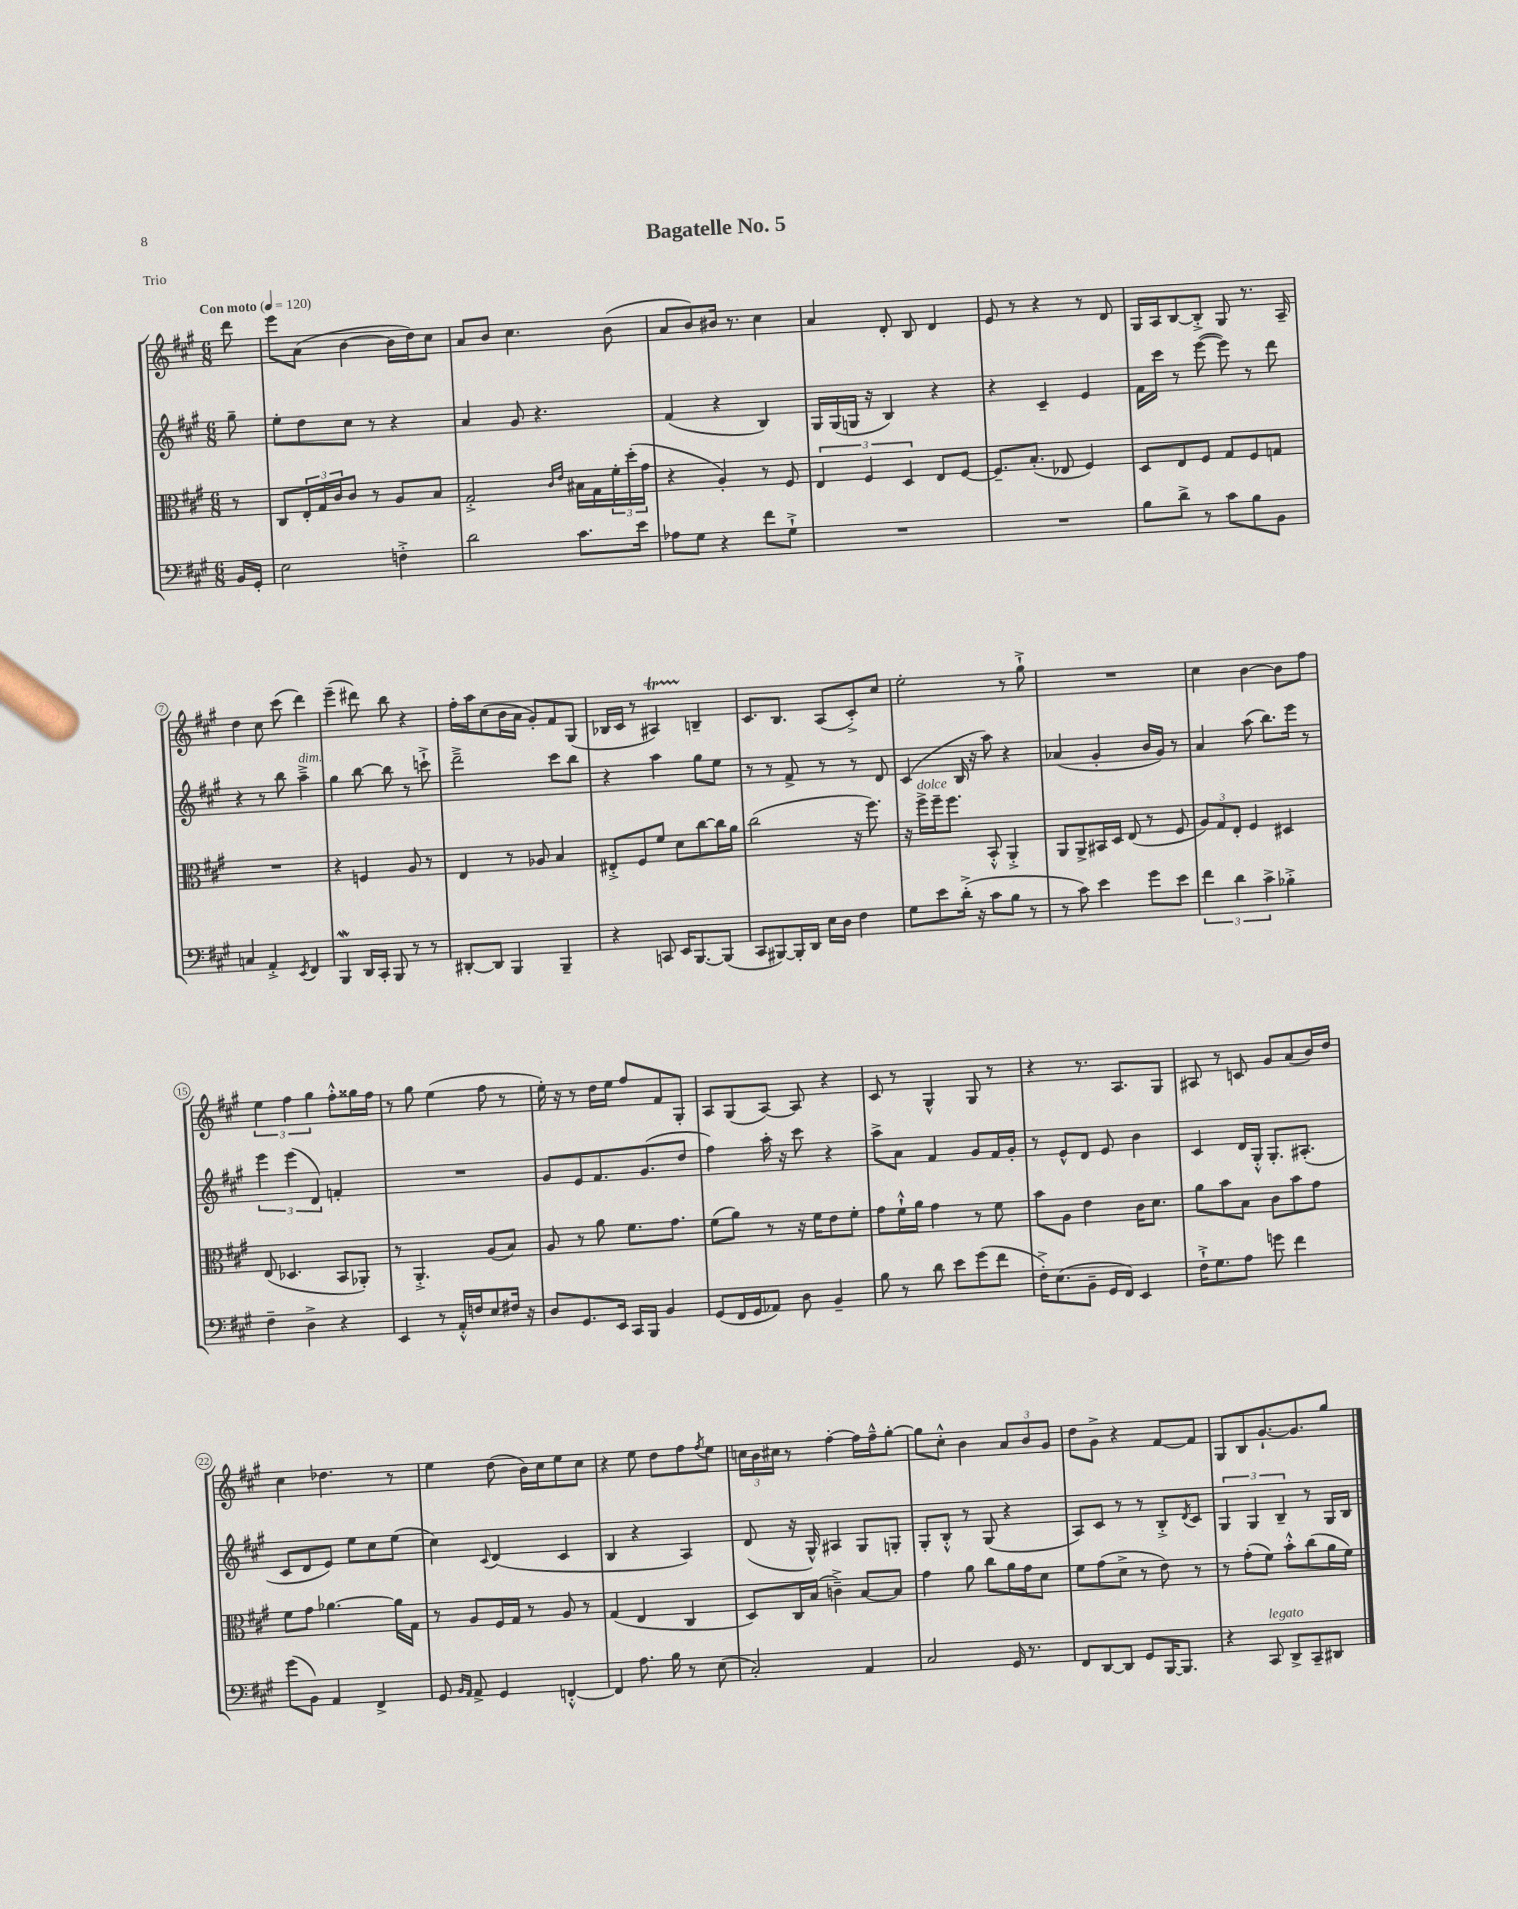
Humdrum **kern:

**kern	**kern	**kern	**kern
*staff4	*staff3	*staff2	*staff1
*clefF4	*clefC3	*clefG2	*clefG2
*k[f#c#g#]	*k[f#c#g#]	*k[f#c#g#]	*k[f#c#g#]
*M6/8	*M6/8	*M6/8	*M6/8
*MM120	*MM120	*MM120	*MM120
16BB	8r	8gg#~	8ddd
16GG#'	.	.	.
=	=	=	=
2E	8C#	8ee'	8eee
.	24E'	8dd	(8a
.	24G#	.	.
.	24c#	.	.
.	8c#	8cc#	[4b
.	8r	8r	.
4F'^	8A	4r	16b]
.	.	.	16dd)
.	8B	.	8cc#
=	=	=	=
2d	2G#'^	4a	8a
.	.	.	8b
.	.	8g#	4.cc#
.	.	4.r	.
.	16qqc#	.	.
.	16qqe	.	.
8.c#	16B#	.	.
.	16G#	.	.
.	24f#'	.	(8b
.	(24dd'	.	.
16e	.	.	.
.	24g#	.	.
=	=	=	=
8A-	4r	(4f#	8a
8G#	.	.	8b)
4r	4A')	4r	16b#
.	.	.	8.r
8f#	8r	4B)	4cc#
8G#`^	8F#	.	.
=	=	=	=
2.r	6E	16G#	4a
.	.	(16G#	.
.	.	16G	.
.	6F#	.	.
.	.	16r	.
.	.	4B)	8d'
.	6D	.	.
.	.	.	8B
.	8E	4r	4d
.	[8F#	.	.
=	=	=	=
2.r	8.F#~]	4r	8e
.	.	.	8r
.	(8.B'	.	.
.	.	4c#~	4r
.	8E-	.	.
.	4F#)	4e	8r
.	.	.	8d
=	=	=	=
8B	8D	16f#	16G#
.	.	16ccc#	16A
8d^	8E	8r	[8B
8r	8F#	([8eee	8B'^]
8c#	8G#	8eee])	8G#
8B	8F#	8r	8.r
8BB	8G	8ddd	.
.	.	.	16A~
=	=	=	=
4C	2.r	4r	4dd
4AA'^	.	8r	8cc#
.	.	8bb	(8ccc#
8qEE	.	.	.
4FF#	.	4aa~^	4ddd)
=	=	=	=
4BBB	4r	4gg#	(4eee~
16DD	4F	[8bb	8ddd#)
16CC#'	.	.	.
8BBB	.	8bb]	8bb
8r	8A	8r	4r
8r	8r	8ccc`^	.
=	=	=	=
[8DD#'	4E	2ddd~^	16ff#'
.	.	.	16aa
8DD#]	.	.	(8cc#
4BBB	8r	.	16b
.	.	.	16a
.	8A-	.	8g#')
4BBB~	4B	8ccc#	8f#
.	.	8bb	(8G#
=	=	=	=
4r	8E#'^	4r	16B-
.	.	.	16c#
.	8F#	.	8r
8CC	8f#	4aa	4A#)
16EE	8d	.	.
[8.BBB	.	.	.
.	[8cc#	8gg#	4B~
(8BBB]	16cc#]	8ee	.
.	16a	.	.
=	=	=	=
8CC#	(2cc#	8r	8.c#
[8BBB#)	.	8r	.
.	.	.	8.B
16BBB#']	.	8f#^	.
16DD	.	.	.
16E	.	8r	(8A
16D	.	.	.
4F#	16r	8r	8c#'^)
.	8.ff#)	.	.
.	.	8d	8cc#
=	=	=	=
8G#	16r	(4c#	2ee'
.	16ff#^	.	.
8e	16ff#~	.	.
.	8.ff#	.	.
(16d'^	.	16B	.
16r	.	16r	.
8c#	8BB'^^	8aa)	.
8B	4AA'^	4r	8r
8r	.	.	8gg#`^
=	=	=	=
8r	8AA	(4a-	2.r
8c#)	8AA^	.	.
4e	16BB#	4g#'	.
.	16D	.	.
.	(8E	.	.
8g#	8r	16b	.
.	.	16g#)	.
8e	8F#	8r	.
=	=	=	=
6f#	12A)	4a	4cc#
.	12G#	.	.
6d	12E'	.	.
.	4F#	(8aa	[4b
6c#^	.	.	.
.	.	8.bb)	.
4B-'^	4D#	.	8b]
.	.	16eee	.
.	.	8r	8ff#
=	=	=	=
4F#~	(8E	6eee	6ee
.	4.D-	.	.
.	.	(6eee	6ff#
4D^	.	.	.
.	.	6d)	6gg#
4r	8BB	4f'	8ff#'^^
.	8AA-')	.	16gg##
.	.	.	16ff#
=	=	=	=
4EE	8r	2.r	8r
.	4.AA'^	.	8gg#
8r	.	.	(4ee
16AA'^^	.	.	.
16F	.	.	.
8E	(8A	.	8ff#
16F#	8B)	.	8r
16r	.	.	.
=	=	=	=
8D	8A	8g#	16ee')
.	.	.	16r
8.GG#	8r	8e	8r
.	8a	8.f#	16dd
16EE	.	.	16ee
16CC#	8.f#	.	8ff#
16BBB	.	(8.g#	.
4BB	.	.	8f#
.	8.g#	.	.
.	.	8dd	8G#'
=	=	=	=
(8GG#	(8f#	4ff#)	8A
16FF#	8a)	.	(8G#
16GG#	.	.	.
8AA-)	8r	16aa'	[8A)
.	.	16r	.
8D	16r	8ccc#	8A]
.	16f#	.	.
4BB~	8e	4r	4r
.	8f#'	.	.
=	=	=	=
8B	8g#	8aa^	8c#
8r	16f#`^^	8a	8r
.	16a	.	.
8d	4g#	4f#	4G#^^
8e	.	.	.
(8g#	8r	8g#	8G#
8f#	8f#	16f#	8r
.	.	16g#'	.
=	=	=	=
16F#'^)	8b	8r	4r
(8.E	.	.	.
.	8A	8e^^	.
8BB~	4e	8d	8.r
16GG#	.	8e	.
16FF#)	.	.	8.A
4EE	16c#	4b	.
.	8.d	.	.
.	.	.	8G#
=	=	=	=
16F#`^	8a	4c#	8A#
8.G#	.	.	.
.	8b	.	8r
8A	8B	16d	8c
.	.	16G#'^^	.
8g	8c#	8.G#'	8g#
4f#	8b	.	(8a
.	.	(8.A#'	.
.	8g#	.	16b)
.	.	.	16dd
=	=	=	=
(8g#	8f#	8c#	4cc#
8BB)	8g#	8d	.
4AA	[4.a-	8e)	4.dd-
.	.	8ee	.
4FF#^	.	8cc#	.
.	16a-]	(8ee	8r
.	16G#	.	.
=	=	=	=
8GG#	8r	4cc#)	4ee
16qqBB	.	.	.
16qqAA	.	.	.
8AA^	8A	.	.
.	.	8qqc#	.
4GG#	16F#	(4d	(8dd
.	16G#	.	.
.	8r	.	16b)
.	.	.	16cc#
[4FF'^^	8A	4c#	8ee
.	8r	.	8cc#
=	=	=	=
4FF]	(4G#	4B	4r
8.A	4E	4r	8ee
.	.	.	8dd
16B	.	.	.
8r	4C#	4A)	8ff#
.	.	.	8qff#
(8E	.	.	8ee
=	=	=	=
2C#')	8D)	(8d	24cc
.	.	.	24b
.	.	.	24cc#
.	16C#	16r	8r
.	(16B	16G#^^)	.
.	4c~^)	4A#	[4ff#'
4AA	[8B	8G#	16ff#]
.	.	.	16ff#~^^
.	8B]	8G'	[8gg#'
=	=	=	=
2C#	4g#	8G#'	8gg#]
.	.	8B'^^	8cc#'^^
.	8a	8r	4b
.	8cc#	(8G#	.
16GG#	16a	4r	12a
8.r	16g#	.	.
.	.	.	12b
.	8d	.	.
.	.	.	12g#
=	=	=	=
8FF#	8f#	8A)	8dd
[8DD	(8g#	8c#	8g#^
8DD]	8d^	8r	4r
8GG#	8r	8r	.
[16BBB	8e)	8B'^	[8f#
8.BBB]	.	.	.
.	.	8qd	.
.	8r	8c#	8f#]
=	=	=	=
4r	8r	6G#	8G#
.	(8g#'	.	8B
.	.	6G#	.
8CC#	8f#)	.	[8.g#`
.	.	6B~	.
8DD^	8b'^^	.	.
.	.	.	8.g#]
8CC#~	(8cc#	8r	.
8DD#	16a	16G#	8gg#
.	16f#)	16B	.
==	==	==	==
*-	*-	*-	*-
